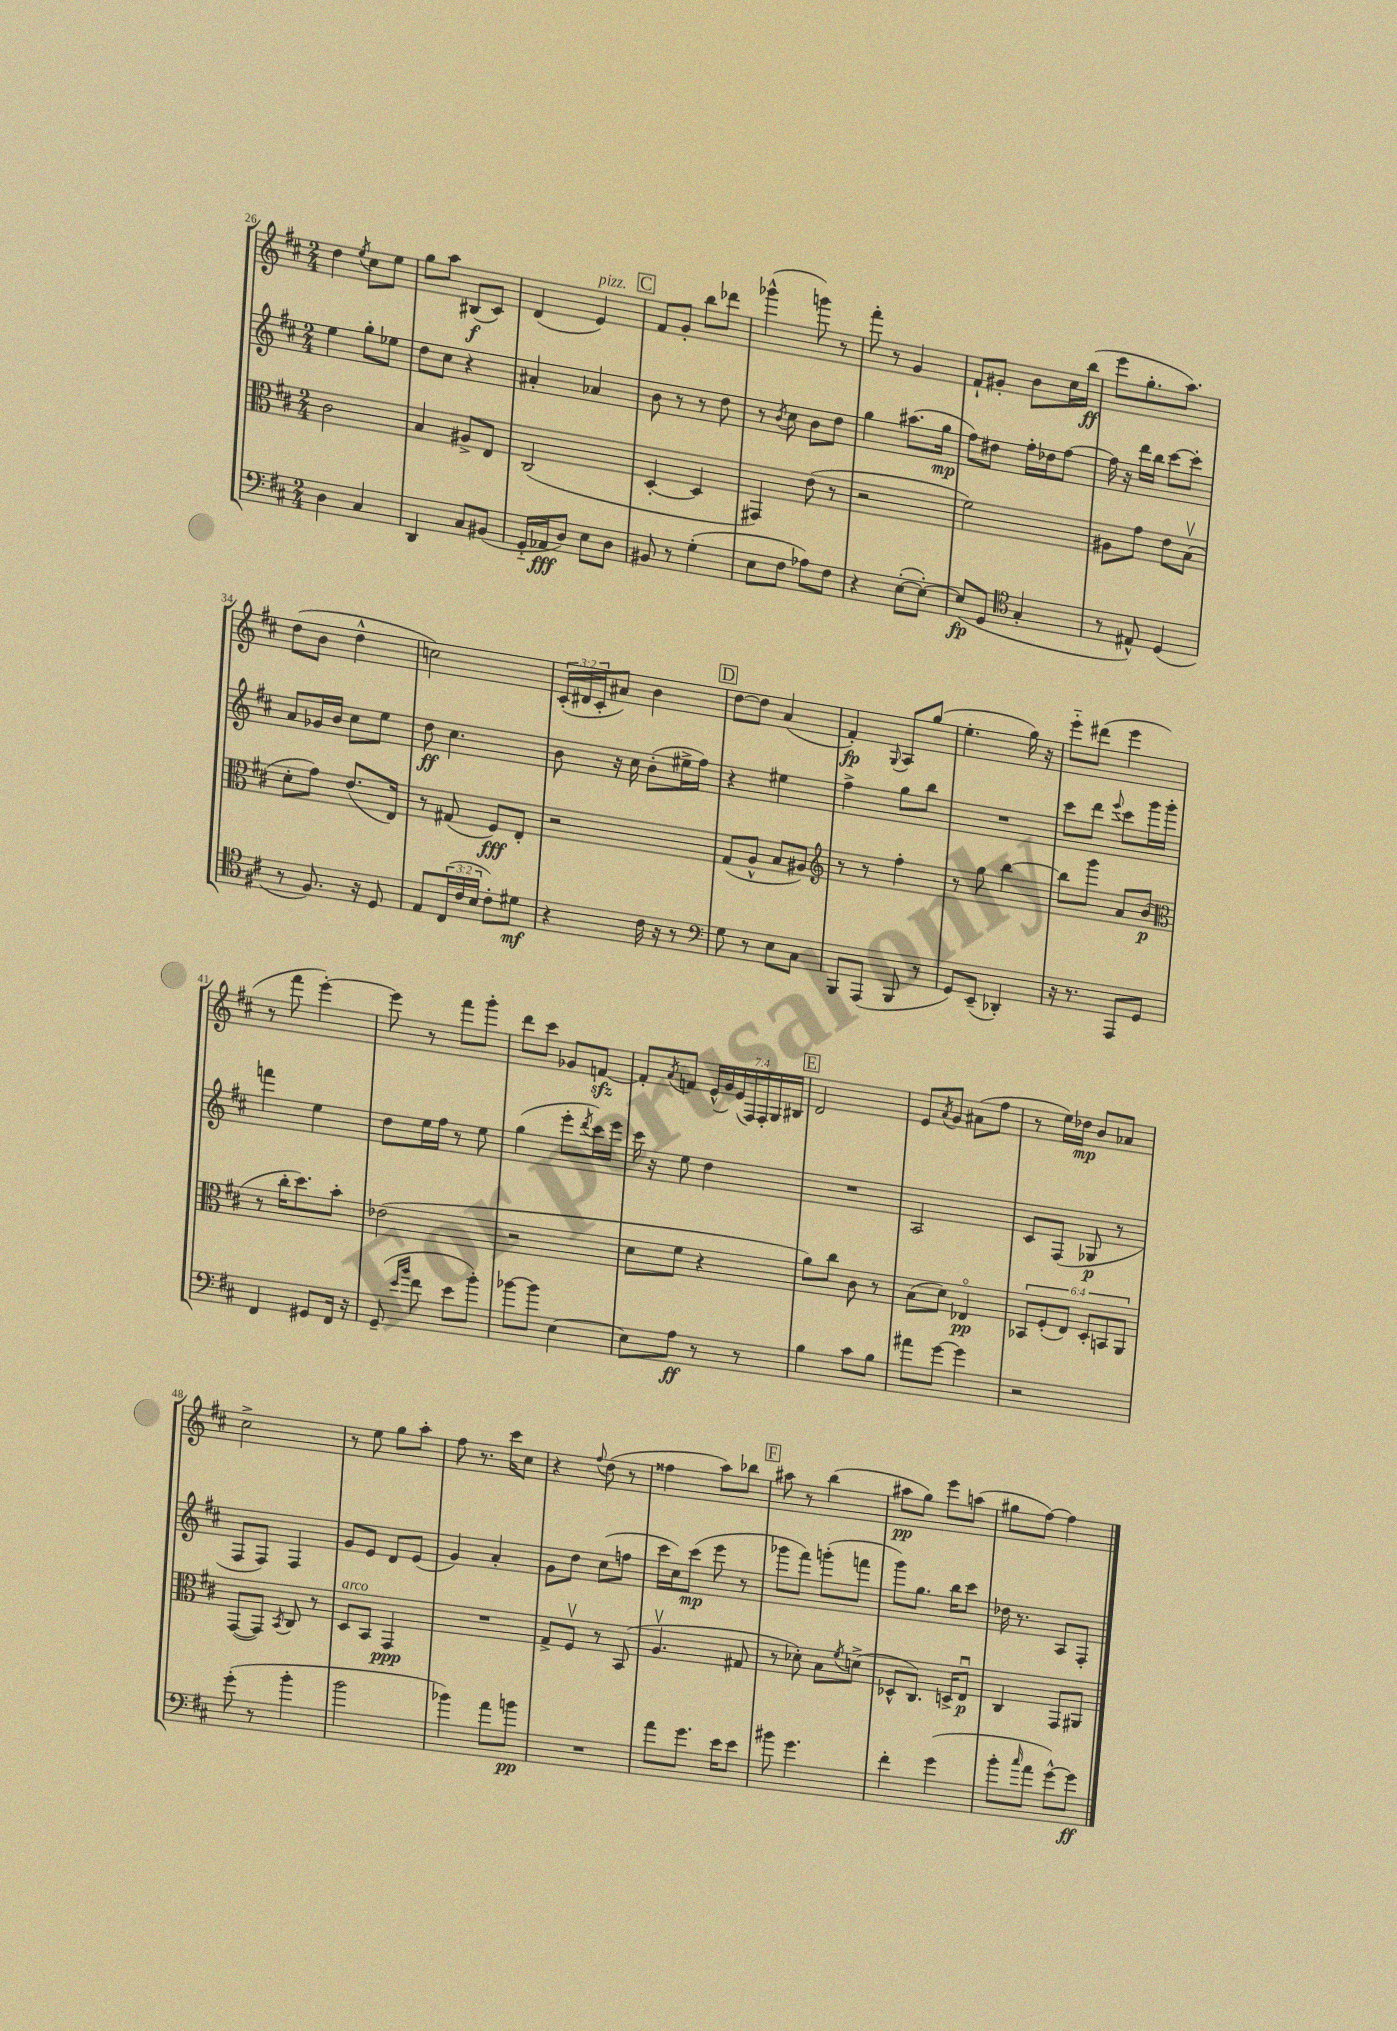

**kern	**dynam	**kern	**dynam	**kern	**dynam	**kern	**dynam
*part4	*part4	*part3	*part3	*part2	*part2	*part1	*part1
*staff4	*staff4	*staff3	*staff3	*staff2	*staff2	*staff1	*staff1
*clefF4	*	*clefC3	*	*clefG2	*	*clefG2	*
*k[f#c#]	*	*k[f#c#]	*	*k[f#c#]	*	*k[f#c#]	*
*M2/4	*	*M2/4	*	*M2/4	*	*M2/4	*
=26	=26	=26	=26	=26	=26	=26	=26
4D\	.	2c#\	.	4ee\	.	4dd\	.
.	.	.	.	.	.	8qee/	.
4C#/	.	.	.	8gg'\L	.	8cc#\L	.
.	.	.	.	8ee-X\J	.	8ee\J	.
=27	=27	=27	=27	=27	=27	=27	=27
4DD/	.	4B/	.	8dd\L	.	8gg\L	.
.	.	.	.	8cc#\J	.	8aa\J	.
8C#/L	.	8A#X^/L	.	4r	.	(8B#X/L	f
(8BB#X/J	.	8E/J	.	.	.	8c#/J)	.
=28	=28	=28	=28	=28	=28	=28	=28
16GG/LL	.	(2C#/	.	4a#X'/	.	(4d/	.
16AA-X/J	fff	.	.	.	.	.	.
8D/J)	.	.	.	.	.	.	.
!	!	!	!	!	!	!LO:TX:a:i:t=pizz.	!
8E\L	.	.	.	4a-X/	.	4e/)	.
8D\J	.	.	.	.	.	.	.
!!LO:REH:place=s1:t=C
=29	=29	=29	=29	=29	=29	=29	=29
8BB#X/	.	[4D'/	.	8b\	.	8f#/L	.
8r	.	.	.	8r	.	8g'/J	.
(4G'\	.	4D/]	.	8r	.	8bb\L	.
.	.	.	.	8dd\	.	8ddd-X\J	.
=30	=30	=30	=30	=30	=30	=30	=30
8E\L	.	4GG#X/)	.	8r	.	(4ggg-X^^\	.
.	.	.	.	8qb/	.	.	.
8F#\J	.	.	.	8cc#\	.	.	.
8A-X\L)	.	(8e\	.	8b\L	.	8gggn\)	.
8F#\J	.	8r	.	8dd\J	.	8r	.
=31	=31	=31	=31	=31	=31	=31	=31
4r	.	2r	.	4gg\	.	8fff#'\	.
.	.	.	.	.	.	8r	.
([8E'\L	.	.	.	(8.aa#X\L	.	4g/	.
8E'\J_)	.	.	.	.	.	.	.
.	.	.	.	16gg\Jk	mp	.	.
=32	=32	=32	=32	=32	=32	=32	=32
(8E/L]	fp	2f#\)	.	8ff#\L)	.	8f#`/L	.
8GG/J	.	.	.	8dd#X\J	.	8g#X'/J	.
*clefC4	*	*	*	*	*	*	*
4G'/	.	.	.	16ff#'\LL	.	8b\L	.
.	.	.	.	16dd-X\J	.	.	.
.	.	.	.	[8ff#\J	.	16cc#\L	.
.	.	.	.	.	.	(16bb\JJ	ff
=33	=33	=33	=33	=33	=33	=33	=33
8r	.	8A#X\L	.	16ff#\]	.	8eee\L	.
.	.	.	.	16r	.	.	.
8E#X^^/)	.	8g\J	.	16ddd\LL	.	8.gg'\	.
.	.	.	.	16bb\JJ	.	.	.
(4D/	.	8e\L	.	[8ccc#\L	.	.	.
.	.	.	.	.	.	8.aa\J)	.
.	.	(8Bv\J	.	8ccc#'\J]	.	.	.
!!LO:LB:g=z
=34	=34	=34	=34	=34	=34	=34	=34
8r	.	8d'\L	.	8a/L	.	(8dd\L	.
8.F#/)	.	8g\J)	.	16g-X/L	.	8b\J	.
.	.	.	.	16b/JJ	.	.	.
.	.	(8.e/L	.	8cc#\L	.	4dd^^\	.
16r	.	.	.	.	.	.	.
8D/	.	.	.	8ee\J	.	.	.
.	.	16E/Jk)	.	.	.	.	.
=35	=35	=35	=35	=35	=35	=35	=35
8E/L	.	8r	.	8dd\	ff	2ccn\)	.
(24C#/L	.	(8G#X/	.	4.cc#\	.	.	.
24c#/	.	.	.	.	.	.	.
24B/JJ	.	.	.	.	.	.	.
8c#'\L)	.	8F#/L)	fff	.	.	.	.
8d#X\J	mf	8E'/J	.	.	.	.	.
=36	=36	=36	=36	=36	=36	=36	=36
4r	.	2r	.	8b\	.	(24c#'/LL	.
.	.	.	.	.	.	24d#X/	.
.	.	.	.	.	.	24c#'/J	.
.	.	.	.	16r	.	8a#X/J)	.
.	.	.	.	16cc#\	.	.	.
16c#\	.	.	.	(8b'\L	.	4b\	.
16r	.	.	.	.	.	.	.
8r	.	.	.	16ee#X^\L	.	.	.
.	.	.	.	16ff#\JJ)	.	.	.
!!LO:REH:place=s1:t=D
=37	=37	=37	=37	=37	=37	=37	=37
*clefF4	*	*	*	*	*	*	*
8G\	.	(8G/L	.	4r	.	[8dd\L	.
8r	.	8A^^/J	.	.	.	8dd\J]	.
8E\L	.	8B/L	.	4ee#X\	.	(4a/	.
8C#\J	.	8A#X/J)	.	.	.	.	.
=38	=38	=38	=38	=38	=38	=38	=38
*	*	*clefG2	*	*	*	*	*
8BBB/L	.	8r	.	4ff#^\	.	4f#'/)	fp
(8AAA/J	.	8r	.	.	.	.	.
.	.	.	.	.	.	8qqG/	.
8BBB/	.	4ff#'\	.	8gg\L	.	8A/L	.
8r	.	.	.	8bb\J	.	(8gg/J	.
=39	=39	=39	=39	=39	=39	=39	=39
8GG/L)	.	8r	.	2r	.	4.ee'\	.
(8EE~/J	.	8gg\	.	.	.	.	.
4DD-X'/)	.	[4bb\	.	.	.	.	.
.	.	.	.	.	.	16gg\)	.
.	.	.	.	.	.	16r	.
=40	=40	=40	=40	=40	=40	=40	=40
16r	.	8bb\L]	.	8ccc#\L	.	8eee\L	.
8.r	.	.	.	.	.	.	.
.	.	8ggg\J	.	8ddd\J	.	(8ddd#X\J	.
.	.	.	.	8qqeee/	.	.	.
8AAA/L	.	8a/L	.	8ccc#\L	.	4eee\	.
8GG/J	.	(8b/J	p	16ggg\L	.	.	.
.	.	.	.	16ggg'\JJ	.	.	.
!!LO:LB:g=z
=41	=41	=41	=41	=41	=41	=41	=41
*	*	*clefC3	*	*	*	*	*
4FF#/	.	8r	.	4fffn\	.	8r	.
.	.	16cc#'\KL	.	.	.	8fff#\	.
.	.	8.dd\)	.	.	.	.	.
8GG#X/L	.	.	.	4ee\	.	[4eee'\)	.
16FF#/Jk	.	8b'\J	.	.	.	.	.
16r	.	.	.	.	.	.	.
=42	=42	=42	=42	=42	=42	=42	=42
(8GG~/	.	(2e-X\	.	8dd\L	.	8eee\]	.
16qqe/LL	.	.	.	.	.	.	.
16qqb/JJ	.	.	.	.	.	.	.
8f#\	.	.	.	16ee\L	.	8r	.
.	.	.	.	16ff#\JJ	.	.	.
8e\L	.	.	.	8r	.	8fff#\L	.
8b'\J)	.	.	.	8ee\	.	8ggg'\J	.
=43	=43	=43	=43	=43	=43	=43	=43
[8b-X\L	.	2r	.	(4gg\	.	8ddd\L	.
8b-\J]	.	.	.	.	.	8ccc#\J	.
[4E\	.	.	.	8eee'\L	.	8g-X/L	.
.	.	.	.	8qddd/	.	.	.
.	.	.	.	16ccc#\L)	.	[8fnzz/J	.
.	.	.	.	16eee\JJ	.	.	.
=44	=44	=44	=44	=44	=44	=44	=44
8E\L]	.	8d\L	.	16ccc#\	.	8f'/L]	.
.	.	.	.	16r	.	.	.
.	.	.	.	.	.	8qa/	.
8A\J	ff	8f#\J	.	8ee\	.	8fn/J	.
8r	.	4r	.	4dd\	.	(28e^^/LL	.
.	.	.	.	.	.	28g/)	.
.	.	.	.	.	.	(28e/	.
.	.	.	.	.	.	28F#/)	.
8r	.	.	.	.	.	.	.
.	.	.	.	.	.	28F#'/	.
.	.	.	.	.	.	28G/	.
.	.	.	.	.	.	28B#X/JJ	.
!!LO:REH:place=s1:t=E
=45	=45	=45	=45	=45	=45	=45	=45
4B\	.	8a\L)	.	2r	.	2d/	.
.	.	8cc#\J	.	.	.	.	.
8c#\L	.	8c#\	.	.	.	.	.
8B\J	.	8r	.	.	.	.	.
=46	=46	=46	=46	=46	=46	=46	=46
8a#X\L	.	(8B\L	.	2A/	.	8e/L	.
.	.	.	.	.	.	8qa/	.
[8g\J	.	8d\J)	.	.	.	8g/J	.
4g\]	.	4E-X/	pp	.	.	(8a#X\L	.
.	.	.	.	.	.	8ff#\J	.
=47	=47	=47	=47	=47	=47	=47	=47
2r	.	12BB-X/L	.	8c#/L	.	8r	.
.	.	(12F#'/	.	.	.	.	.
.	.	.	.	(8F#/J	.	16ee\LL)	.
.	.	12E/J)	.	.	.	.	.
.	.	.	.	.	.	16dd-X\JJ	mp
.	.	12D'/L	.	8G-X/	p	8b/L	.
.	.	12BBn/	.	.	.	.	.
.	.	.	.	8r	.	8a-X/J	.
.	.	12AA/J	.	.	.	.	.
!!LO:LB:g=z
=48	=48	=48	=48	=48	=48	=48	=48
(8g'\	.	([8GG/L	.	8F#/L	.	2cc#^\	.
8r	.	8GG/J])	.	8F#/J)	.	.	.
.	.	8qBB/	.	.	.	.	.
4b'\	.	8C#/	.	4F#/	.	.	.
.	.	8r	.	.	.	.	.
=49	=49	=49	=49	=49	=49	=49	=49
!	!	!LO:TX:a:i:t=arco	!	!	!	!	!
2b\	.	8D/L	.	8g/L	.	8r	.
.	.	8BB/J	.	8e/J	.	8ee\	.
.	.	4GG/	ppp	8d/L	.	8gg\L	.
.	.	.	.	(8e/J	.	8aa'\J	.
=50	=50	=50	=50	=50	=50	=50	=50
4b-X\)	.	2r	.	4g/)	.	8ff#\	.
.	.	.	.	.	.	8.r	.
8a\L	.	.	.	4a'/	.	.	.
.	.	.	.	.	.	16ccc#\KL	.
8bn\J	pp	.	.	.	.	8cc#\J	.
=51	=51	=51	=51	=51	=51	=51	=51
2r	.	8G^/L	.	8g\L	.	4r	.
.	.	8F#v/J	.	8dd\J	.	.	.
.	.	.	.	.	.	8qqff#/	.
.	.	8r	.	(8cc#\L	.	(8dd\	.
.	.	(8BB/	.	8ffn\J	.	8r	.
=52	=52	=52	=52	=52	=52	=52	=52
8a\L	.	4.Av/	.	16ccc#\LL	.	4ff##X\	.
.	.	.	.	16cc#\J)	.	.	.
8.g\J	.	.	.	(8ccc#\J	mp	.	.
.	.	.	.	8eee\	.	8aa\L)	.
16e\KL	.	.	.	.	.	.	.
8e\J	.	8G#X/	.	8r	.	8bb-X\J	.
!!LO:REH:place=s1:t=F
=53	=53	=53	=53	=53	=53	=53	=53
8b#X\	.	8r	.	8ggg-X\L	.	8aa#X\	.
4.g\	.	8d-X'\)	.	8fff#\J)	.	8r	.
.	.	8B\L	.	(8gggn'\L	.	(4bb\	.
.	.	8qf#/	.	.	.	.	.
.	.	(8dn^\J	.	8fffn\J	.	.	.
=54	=54	=54	=54	=54	=54	=54	=54
4f#'\	.	8D-X^^/L	.	8ggg\L)	.	8aa#X\L	pp
.	.	8.C#/J)	.	8.gg\J	.	8gg\J)	.
(4g\	.	.	.	.	.	8eee\L	.
.	.	16Dn^/KL	.	16bb\KL	.	.	.
.	.	8Eu/J	p	8ccc#\J	.	(8aan\J	.
=55	=55	=55	=55	=55	=55	=55	=55
8b'\L	.	4C#/	.	16dd-X\	.	8gg#X\L	.
.	.	.	.	8.r	.	.	.
16qqcc#/	.	.	.	.	.	.	.
8a\J	.	.	.	.	.	[8ff#\J)	.
[8g^^\L)	.	8GG/L	.	8A/L	.	4ff#\]	.
8g\J]	ff	8AA#X/J	.	8F#'/J	.	.	.
==	==	==	==	==	==	==	==
*-	*-	*-	*-	*-	*-	*-	*-
